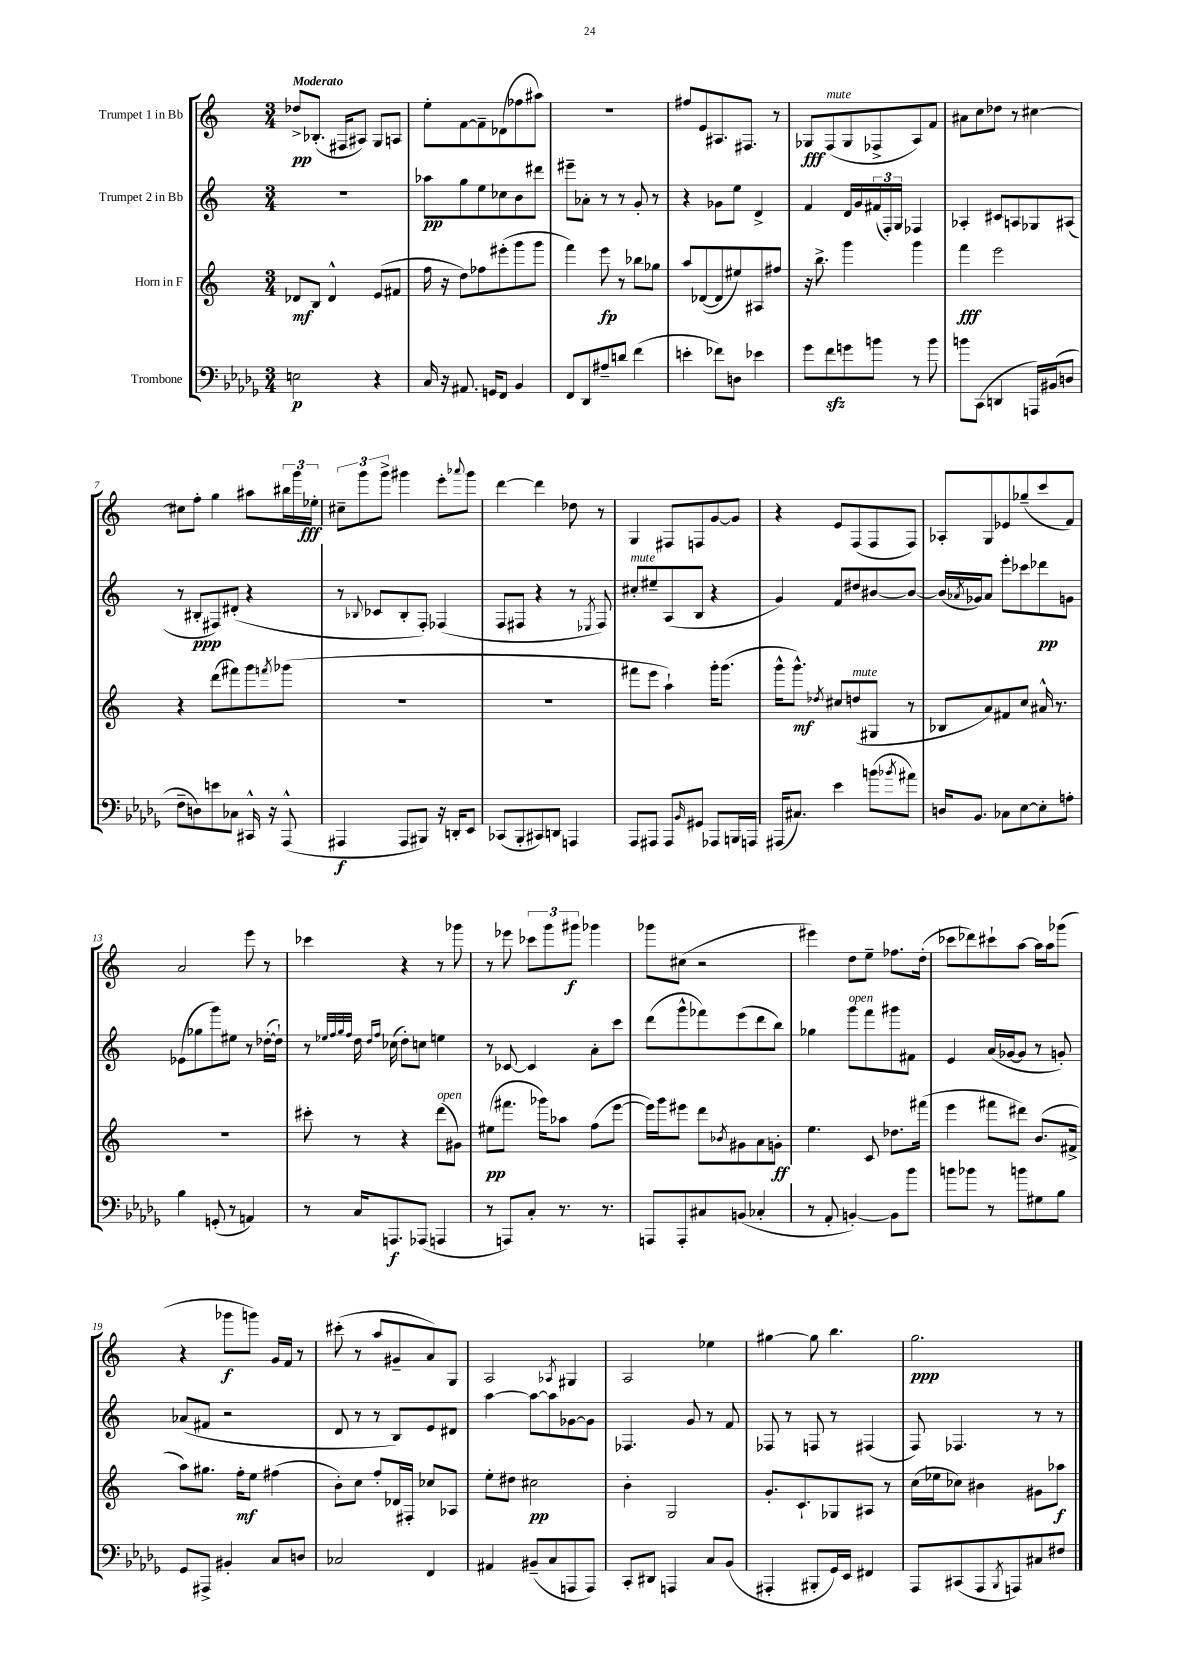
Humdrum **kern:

**kern	**kern	**kern	**kern
*staff4	*staff3	*staff2	*staff1
*clefF4	*clefG2	*clefG2	*clefG2
*k[b-e-a-d-g-]	*k[]	*k[]	*k[]
*M3/4	*M3/4	*M3/4	*M3/4
2E	8d-	2.r	8dd-^
.	8B	.	(8.B-'
.	4d-^^	.	.
.	.	.	16F#
.	.	.	8A#)
4r	(8e	.	8G
.	8f#	.	8A
=	=	=	=
16C	16ff	8aa-	8ee'
16r	16r	.	.
8.AA#	8dd)	8gg	[8f
.	8ff-	8ee	8f~]
16GG	.	.	.
8FF	(8eee#'	8cc-	(8d-
4BB-	8ggg	8b	8ff-
.	8ggg	8ddd#	8aa#)
=	=	=	=
8FF	4fff)	8eee#~	2.r
8DD-	.	8a-'	.
8A#~	8eee	8r	.
8d	8r	8r	.
(4f	8bb-	8g'	.
.	8gg-	8r	.
=	=	=	=
4e'	8aa	4r	8ff#
.	([8d-	.	8e
8f-)	8d-]	8g-	8.A#
8D	8ee#)	8ee	.
.	.	.	8.F#
4e-	8A#	4d^	.
.	8ff#	.	8r
=	=	=	=
8g-	16r	4f	8G-
.	8.bb^	.	.
8f	.	.	(8F
8g	4ggg	16d	8G-
.	.	16g	.
8b	.	(24f#	8F-^
.	.	24F')	.
.	.	24G	.
8r	4ggg	4F-	8A)
8b	.	.	8f
=	=	=	=
8b	4fff	4A-'	8a#
(8CC	.	.	8cc
4DD	2eee	8c#	8dd-
.	.	8A	8r
16AAA)	.	8G-	[4cc#
(16BB#	.	.	.
8D	.	(8A#	.
=	=	=	=
8F~	4r	8r	8cc#]
8D)	.	8B#'	8ff'
8e	(8ddd	8F#)	4gg
8C-	8fff#)	(8d#'	.
16CC#^^	8ggg	4r	8aa#
16r	.	.	.
.	8qfff	.	.
(8AAA-^^	(8ggg-	.	24bb#
.	.	.	24ggg
.	.	.	24ee-'
=	=	=	=
4AAA#	2.r	8r	12cc#~
.	.	.	12ggg
.	.	8qqB-	.
.	.	8c-	.
.	.	.	12ggg^
8AAA#	.	8B-'	4ggg#
8BBB#)	.	8F')	.
16r	.	(4F-	8eee'
16DD'	.	.	.
.	.	.	8qqaaa-
8EE-	.	.	8ggg#
=	=	=	=
(8CC-	2.r	8F	[4ddd
8BBB-'	.	8F#	.
8CC#)	.	4r	4ddd]
8DD	.	.	.
4AAA	.	8r	8dd-
.	.	8qE-	.
.	.	8F#)	8r
=	=	=	=
8AAA-	8fff#	8cc#'	4G
8AAA#	8eee	8ee#~	.
8AAA#	4aa`)	(8A	8F#
16qqBB-	.	.	.
8GG#	.	8B	8F
8AAA-	16ggg'	4r	[8g
.	(8.ggg	.	.
16BBB	.	.	8g]
16AAA	.	.	.
=	=	=	=
(16AAA#	16ggg^^	4g)	4r
8.C#)	8.ggg^^)	.	.
.	8qdd-	.	.
4e-	8cc#	8f	8e
.	(8dd	8dd#	(8F
(8b	8G#	[8b#	8F
8qb-	.	.	.
8a#)	8r	8b#_	8F)
=	=	=	=
16D	8B-	(16b#]	8A-'
.	.	8qa-	.
8.BB-	.	16g-)	.
.	8a)	8a-	8G
8C-	8f#	8eee'	8e-
[8E-	8cc	8ccc-	(8gg-~
8E-']	16a#^^	8ddd-	8ccc
.	8.r	.	.
8A'	.	8g	8f)
=	=	=	=
4B-	2.r	(8e-	2a
.	.	8gg-	.
(8GG'	.	8ggg)	.
8r	.	8ee#	.
4AA)	.	8r	8eee
.	.	([16dd-'	8r
.	.	16dd-`])	.
=	=	=	=
8r	8ccc#'	8r	4ccc-
.	.	32qqee-	.
.	.	32qqff	.
.	.	32qqgg	.
.	.	32qqff	.
16C	8r	16dd	.
.	.	16qqdd	.
.	.	16qqff	.
8.AAA	.	(16cc-	.
.	4r	8dd')	4r
(8AAA-	.	8cc	.
4AAA	(8ddd	4ee	8r
.	8g#)	.	8ggg-
=	=	=	=
8r	(8ee#	8r	8r
8AAA)	8.fff#	[8c-	8eee-
8C'	.	4c-]	12ccc-
.	16ggg-)	.	.
.	.	.	12ggg
8.r	8aa-	.	.
.	.	.	12ggg#
.	(8ff	8a'	4ggg-
8.r	.	.	.
.	[8eee	8ccc	.
=	=	=	=
8AAA	16eee])	(8ddd	8ggg-
.	16ggg	.	.
8AAA'	8eee#	8ggg^^	(8cc#
8C#	8ddd	8fff-)	2r
.	8qb-	.	.
(8BB	8g#	(8eee	.
4C-'	8a	8ddd	.
.	8g'	8bb)	.
=	=	=	=
8r	4.ee	4gg-	4eee#)
8AA-'	.	.	.
[4BB')	.	8ggg	8dd
.	8c	8fff	8ee~
8BB]	8.dd-	8ggg#	8.ff-
8b-	.	8f#	.
.	(16fff#	.	(16dd'
=	=	=	=
8b	4eee	4e	8ccc-
8b-	.	.	8ddd-)
8r	8fff#	(16a	8ccc#`
.	.	[16g-	.
8b	8ddd#)	8g-]	[8aa
8G#	(8.b	8r	16aa]
.	.	.	16aa
8B-	.	8g')	(8ggg-
.	16f#^	.	.
=	=	=	=
8GG-	8aa)	(8a-	4r
8AAA#^	8.gg#	8f#	.
4BB#'	.	2r	8ggg-
.	16ff'	.	.
.	8ee	.	8ggg)
8C	(4ff#	.	16g
.	.	.	16f
8D	.	.	8r
=	=	=	=
2C-	8b')	8d	(8ccc#'
.	8cc	8r	8r
.	8ff'	8r	8aa
.	16d-	8B)	8g#~
.	16F#'	.	.
4FF	8cc-	8e	8a)
.	8A-	8d#	8G
=	=	=	=
4AA#	8ee'	[4aa	2A
.	8dd#	.	.
(8BB#~	2cc#	8aa_	.
8C	.	8aa]	.
.	.	.	8qA-
8AAA	.	[8g-	4G#
8AAA)	.	8g-]	.
=	=	=	=
8CC'	4b'	4.F-	2A
8DD#	.	.	.
4AAA	2G	.	.
.	.	8g	.
8C	.	8r	4ee-
(8BB-	.	8f	.
=	=	=	=
4AAA#'	8.g'	8F-	[4gg#
.	.	8r	.
.	8.c`	.	.
8BBB#'	.	8F	8gg#]
16GG-)	8G-	8r	4.bb
16EE-	.	.	.
4FF#	8A#	(4F#	.
.	8r	.	.
=	=	=	=
8AAA-	(16cc	8F)	2.gg
.	16ee-	.	.
(8CC#	8cc-)	4.F-	.
8AAA-	4b#	.	.
8qBBB-	.	.	.
8AAA)	.	.	.
8C#	8g#	8r	.
8F#	8aa-	8r	.
==	==	==	==
*-	*-	*-	*-
